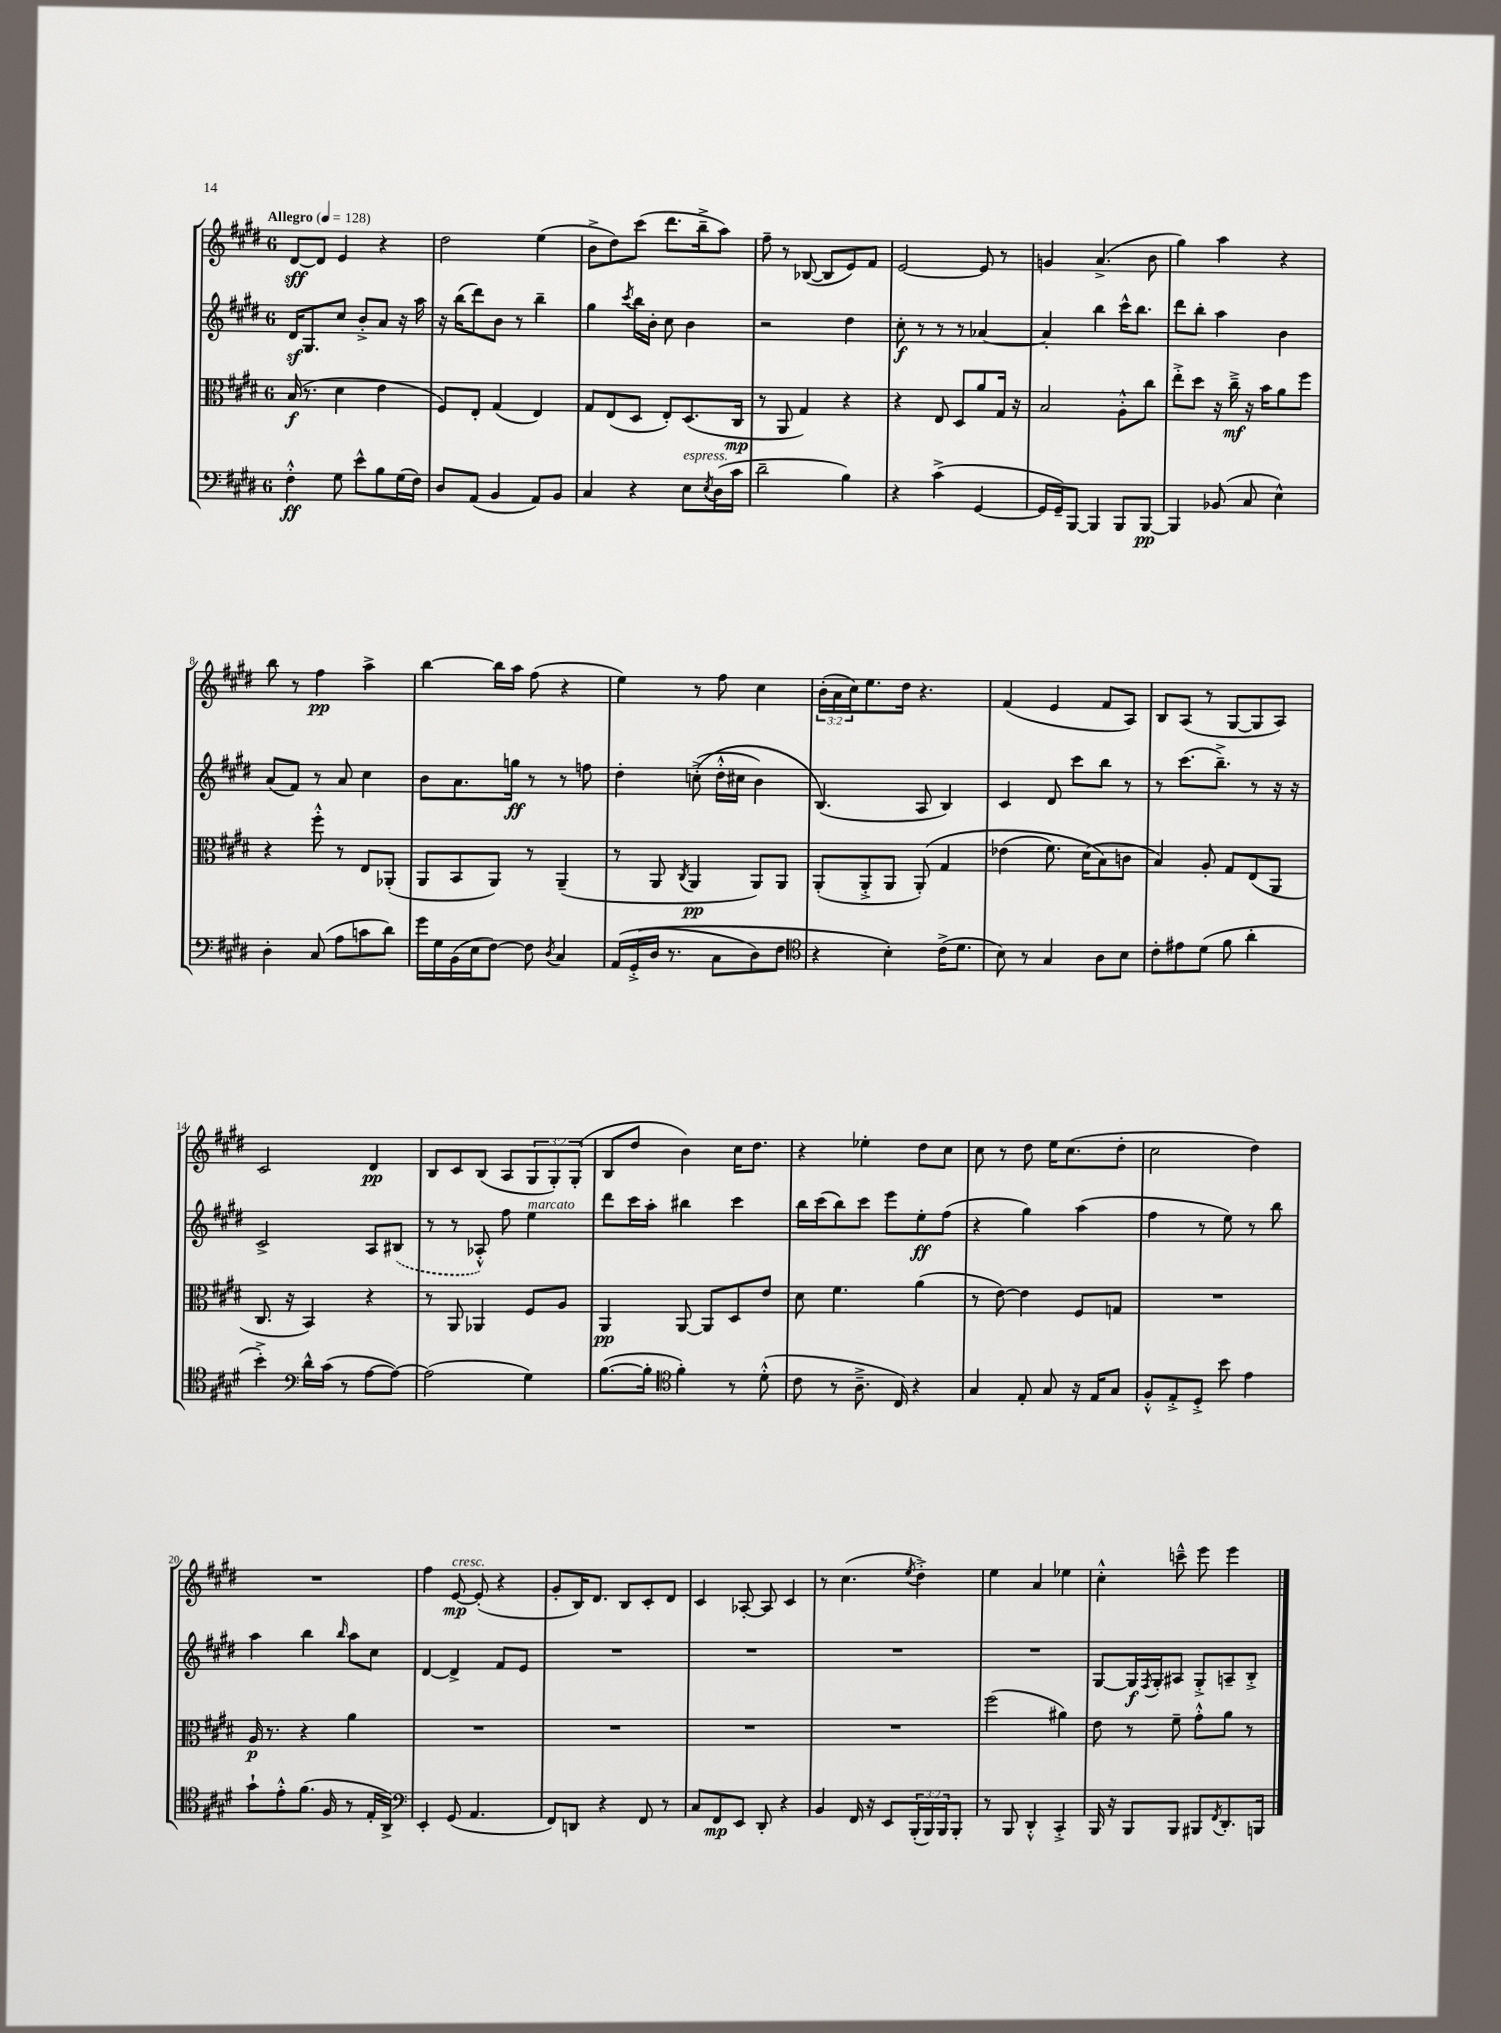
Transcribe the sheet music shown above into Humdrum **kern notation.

**kern	**kern	**kern	**kern
*staff4	*staff3	*staff2	*staff1
*clefF4	*clefC3	*clefG2	*clefG2
*k[f#c#g#d#]	*k[f#c#g#d#]	*k[f#c#g#d#]	*k[f#c#g#d#]
*M6/8	*M6/8	*M6/8	*M6/8
*MM128	*MM128	*MM128	*MM128
4F#'^^\	(16B/	16d#/LK	[8d#/L
.	8.r	8.G#/	.
.	.	.	8d#/]J
8G#\	4d#\	8cc#/J	4e/
8e^^\L	.	8b'^/L	.
8B\	4e\	8a/J	4r
(16G#\L	.	16r	.
16F#\JJ)	.	16aa\	.
=	=	=	=
8D#/L	8F#/L)	16r	2dd#\
.	.	(16bb\LK	.
(8AA/J	8E'/J	8ddd#\)	.
4BB/	(4G#/	8b\J	.
.	.	8r	.
8AA/L)	4E/)	4bb~\	(4ee\
8BB/J	.	.	.
=	=	=	=
4C#/	8G#/L	4gg#\	8b^\L
.	(8E/	.	8dd#\)
.	.	8qccc#/	.
4r	8D#/J	16bb\LL	(8ccc#\J
.	.	16b'\JJ	.
.	8E'/L)	8cc#\	8.ddd#\L
8E\L	(8.D#/	4b\	.
.	.	.	16bb~^\k
8qE/	.	.	.
(16D#\L	.	.	8aa\J)
16c#\JJ	16C#/Jk	.	.
=	=	=	=
2d#~\	8r	2r	8ff#~\
.	8AA/	.	8r
.	4G#/)	.	([8B-/
.	.	.	8B-/]L
4B\)	4r	4dd#\	8e/)
.	.	.	8f#/J
=	=	=	=
4r	4r	8cc#'\	[2e/
.	.	8r	.
(4c#^\	8E/	8r	.
.	8D#/L	8r	.
[4GG#/	8a/	[4a-/	8e/]
.	16G#/Jk	.	8r
.	16r	.	.
=	=	=	=
16GG#/]LL	2B/	4a-'/]	4g/
16GG#~/J)	.	.	.
[8BBB/J	.	.	.
4BBB/]	.	4bb\	(4.a^/
8BBB/L	8A'^^\L	16ccc#^^\LK	.
.	.	8.bb\J	.
[8BBB/J	8cc#\J	.	8b\
=	=	=	=
4BBB/]	8ee'^\L	8ddd#\L	4gg#\)
.	8dd#\J	8bb'\J	.
(8BB-/	16r	4aa\	4aa\
.	16cc#~^\	.	.
8C#/	16r	.	.
.	16b\LK	.	.
4E^^\)	8a\	4b\	4r
.	8ff#\J	.	.
=	=	=	=
4D#'\	4r	(8a/L	8bb\
.	.	8f#/J)	8r
(8C#/	8ff#'^^\	8r	4ff#\
8A\L	8r	8a/	.
8c\	8E/L	4cc#\	4aa^\
8d#\J)	(8AA-'/J	.	.
=	=	=	=
16g#\LL	8AA/L	8b\L	[4bb\
16G#\	.	.	.
(16BB\	8BB/	8.a\	.
16E\J	.	.	.
[8F#\J)	8AA/J)	.	16bb\]LL
.	.	16gg\Jk	16aa\JJ
8F#\]	8r	8r	(8ff#\
8qD#/	.	.	.
4C#/	(4AA~/	8r	4r
.	.	8ff\	.
=	=	=	=
&(16AA/LL	8r	4dd#'\	4ee\)
(16GG#'^/	.	.	.
16D#/JJ	8AA/	.	.
8.r	.	.	.
.	8qC#/	.	.
.	4AA/	&((8cc'^\	8r
8C#\L	.	16dd#'^^\LL	8ff#\
.	.	16cc#\JJ	.
8D#\)	8AA/L)	4b\)	4cc#\
8F#\J	8AA/J	.	.
=	=	=	=
*clefC4	*	*	*
4r	(8AA'/L	(4.B/&)	(24b'\LL
.	.	.	24a\
.	.	.	24cc#\J)
.	8AA'^/	.	8.ee\
4B'\&)	8AA/J	.	.
.	.	.	16dd#\Jk
.	&(8AA'/)	8A/	4.r
(16c#^\LK	4G#/	4B/)	.
8.d#\J	.	.	.
=	=	=	=
8B\)	(4e-\	4c#/	(4f#/
8r	.	.	.
4G#/	8.f#\)	8d#/	4e/
.	.	8ccc#\L	.
.	(16d#\LK	.	.
8A\L	8B\&)	8bb\J	8f#/L
8B\J	8c\J	8r	8A/J)
=	=	=	=
8c#'\L	4B/)	8r	8B/L
8e#\	.	(8.ccc#\L	(8A/J
(8d#\J	8A'/	.	8r
.	.	8.bb~^\J)	.
8f#\	8G#/L	.	[8G#/L
4a'\	(8E/	8r	8G#/]
.	8AA/J	16r	8A/J)
.	.	16r	.
=	=	=	=
4b'^\)	8.C#/	2c#^/	2c#/
.	16r	.	.
*clefF4	*	*	*
16d#^^\LL	4BB/)	.	.
(16c#\JJ	.	.	.
8r	.	.	.
[8A\L	4r	8A/L	4d#/
8A\_J)	.	(8B#/J	.
=	=	=	=
(2A\]	8r	8r	8B/L
.	8AA/	8r	8c#/
.	4AA-/	8A-'^^/)	(8B/J
.	.	8ff#\	8A/L
4G#\)	8F#/L	4ee\	12G#/
.	.	.	12G#'/)
.	8A/J	.	.
.	.	.	(12G#'/J
=	=	=	=
([8.B\L	4AA/	8ddd#\L	8B/L
.	.	16ccc#\L	8dd#/J
16B'\]Jk	.	16aa'\JJ	.
*clefC4	*	*	*
4f#'\)	[8AA/	4bb#\	4b\)
.	8AA/]L	.	.
8r	8D#/	4ccc#\	16cc#\LK
.	.	.	8.dd#\J
(8d#'^^\	8e/J	.	.
=	=	=	=
8c#\	8d#\	16bb\LL	4r
.	.	(16ccc#\J	.
8r	4.f#\	8bb\)	.
8.A~^\	.	8ccc#\J	4ee-'\
.	.	8eee\L	.
16C#/)	.	.	.
4r	(4a\	8ee'\	8dd#\L
.	.	(8ff#\J	8cc#\J
=	=	=	=
4G#/	8r	4r	8cc#\
.	[8e\)	.	8r
8E'/	4e\]	4gg#\)	8dd#\
8G#/	.	.	16ee\LK
.	.	.	(8.cc#\
16r	8F#/L	(4aa\	.
16E/LK	.	.	.
8G#/J	8G/J	.	8dd#'\J
=	=	=	=
8F#'^^/L	2.r	4ff#\	2cc#\
8E'^/	.	.	.
8D#'^/J	.	8r	.
8b\	.	8ee\)	.
4e\	.	8r	4dd#\)
.	.	8bb\	.
=	=	=	=
8g#`\L	16A/	4aa\	2.r
.	8.r	.	.
8e'^^\	.	.	.
(8.f#\J	4r	4bb\	.
16F#/	.	.	.
.	.	16qqbb/	.
8r	4a\	8aa\L	.
16E'/LL	.	8cc#\J	.
16AA^/JJ)	.	.	.
=	=	=	=
*clefF4	*	*	*
4EE'/	2.r	[4d#/	4ff#\
(8GG#/	.	4d#^/]	[8e/
4.AA/	.	.	(8e'/]
.	.	8f#/L	4r
.	.	8e/J	.
=	=	=	=
8FF#/L)	2.r	2.r	8g#'/L
8DD/J	.	.	16B/K)
.	.	.	8.d#/J
4r	.	.	.
.	.	.	8B/L
8FF#/	.	.	8c#'/
8r	.	.	8d#/J
=	=	=	=
8C#/L	2.r	2.r	4c#/
8FF#/	.	.	.
8EE/J	.	.	[8A-'/
8DD#'/	.	.	8A-/]
4r	.	.	4c#/
=	=	=	=
4BB/	2.r	2.r	8r
.	.	.	(4.cc#\
16FF#/	.	.	.
16r	.	.	.
8EE/L	.	.	.
.	.	.	8qee/
(24BBB'/L	.	.	4dd#'^\)
24BBB/)	.	.	.
24BBB/J	.	.	.
8BBB'/J	.	.	.
=	=	=	=
8r	(2ff#\	2.r	4ee\
8BBB/	.	.	.
4DD#'^^/	.	.	4a/
4CC#'^/	4a#\)	.	4ee-\
=	=	=	=
16BBB/	8e\	[8G#/L	4cc#'^^\
16r	.	.	.
8BBB/L	8r	16G#/]L	.
.	.	8qF#/	.
.	.	16G#'/J	.
8BBB/J	8f#~\	8A#/J	8ccc~^^\
8BBB#/L	8g#'^^\L	8G#'^/L	8eee\
8qFF#/	.	.	.
8.DD#'/	8a\J	8A~/	4eee\
.	8r	8B'^/J	.
16BBB/Jk	.	.	.
==	==	==	==
*-	*-	*-	*-
